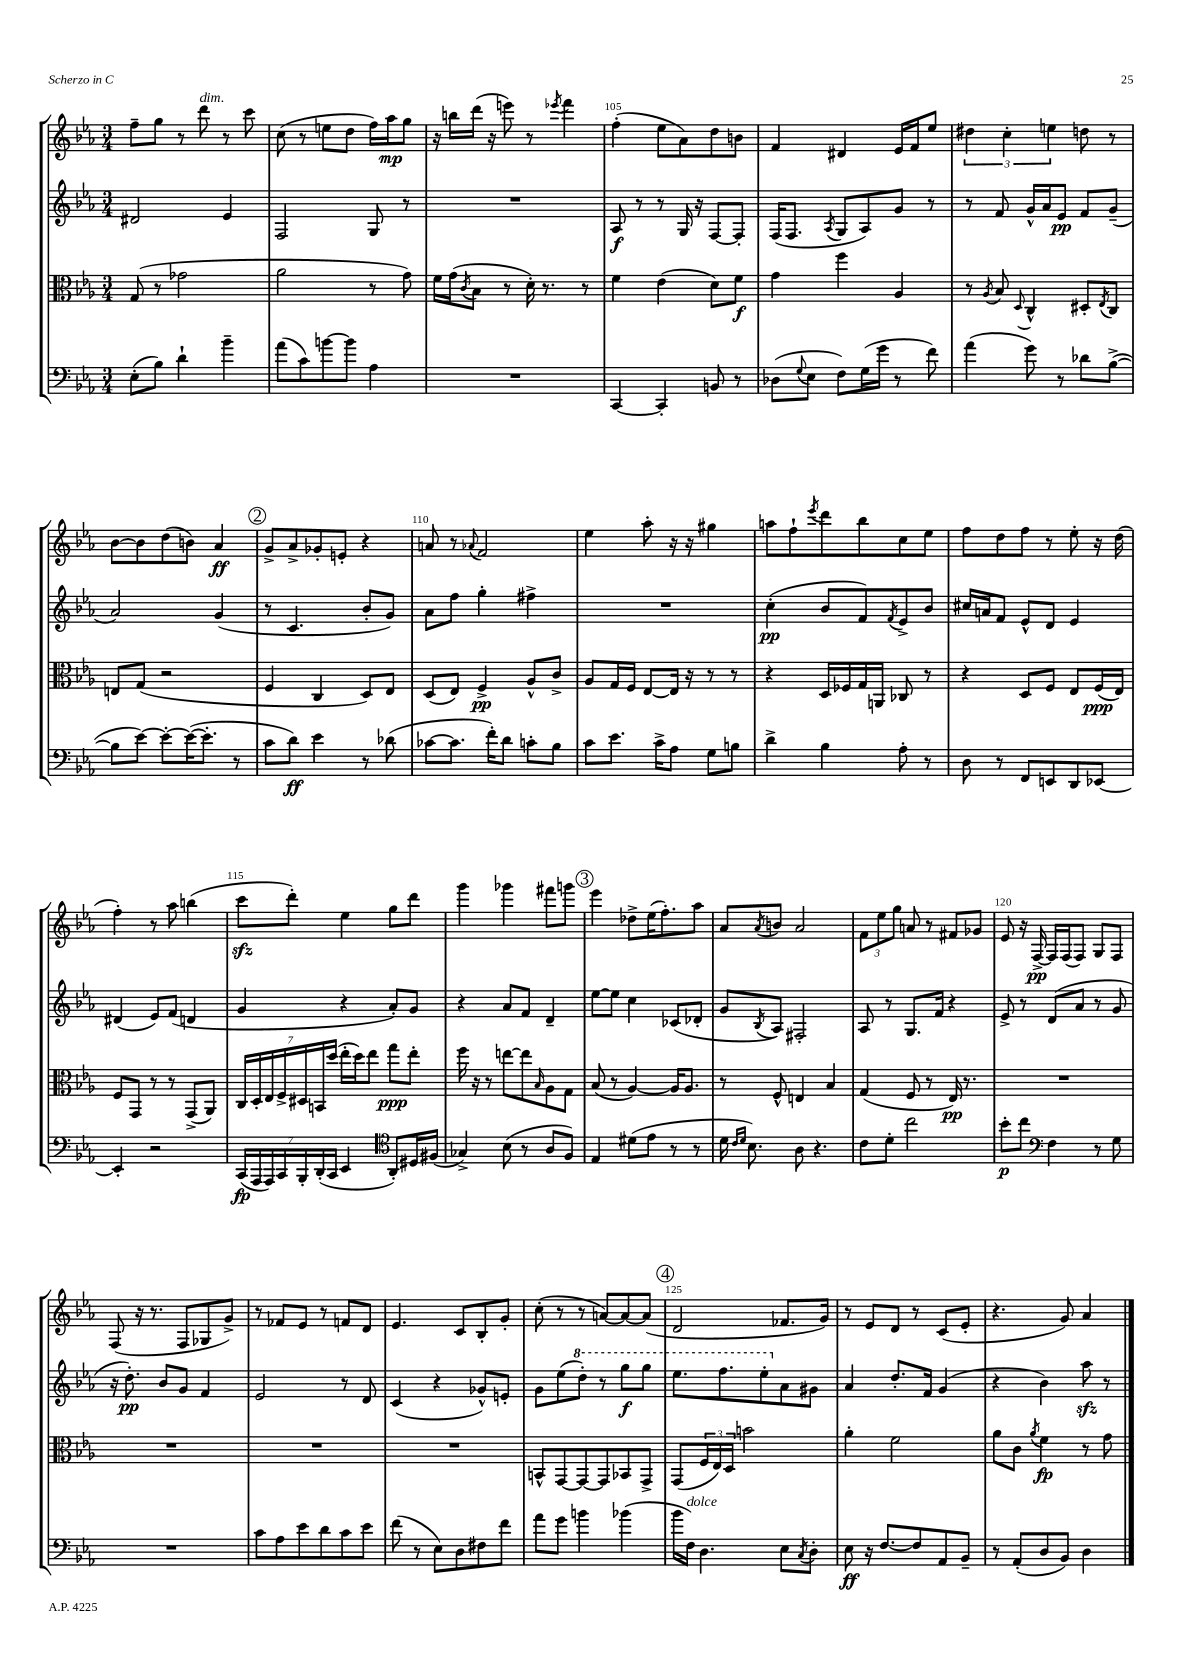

**kern	**dynam	**kern	**dynam	**kern	**dynam	**kern	**dynam
*part4	*part4	*part3	*part3	*part2	*part2	*part1	*part1
*staff4	*staff4	*staff3	*staff3	*staff2	*staff2	*staff1	*staff1
*clefF4	*	*clefC3	*	*clefG2	*	*clefG2	*
*k[b-e-a-]	*	*k[b-e-a-]	*	*k[b-e-a-]	*	*k[b-e-a-]	*
*M3/4	*	*M3/4	*	*M3/4	*	*M3/4	*
=102	=102	=102	=102	=102	=102	=102	=102
(8E-'\L	.	(8G/	.	2d#X/	.	8ff~\L	.
8B-\J)	.	8r	.	.	.	8gg\J	.
4d`\	.	2g-X\	.	.	.	8r	.
!	!	!	!	!	!	!LO:TX:a:i:t=dim.	!
.	.	.	.	.	.	8ddd\	.
4b-~\	.	.	.	4e-/	.	8r	.
.	.	.	.	.	.	8ccc\	.
=103	=103	=103	=103	=103	=103	=103	=103
(8a-\L	.	2a-\	.	2F/	.	(8cc\	.
8c\)	.	.	.	.	.	8r	.
[8bn\	.	.	.	.	.	8een\L	.
8b\J]	.	.	.	.	.	8dd\J	.
4A-\	.	8r	.	8G/	.	16ff\LL)	.
.	.	.	.	.	.	16aa-\J	mp
.	.	8g\)	.	8r	.	8gg\J	.
=104	=104	=104	=104	=104	=104	=104	=104
2.r	.	16f\LL	.	2.r	.	16r	.
.	.	(16g\J	.	.	.	16bbn\LL	.
.	.	8qc/	.	.	.	.	.
.	.	8B-\J	.	.	.	(16ddd\JJ	.
.	.	.	.	.	.	16r	.
.	.	8r	.	.	.	8eeen\)	.
.	.	16d'\)	.	.	.	8r	.
.	.	8.r	.	.	.	.	.
.	.	.	.	.	.	8qeee-X/	.
.	.	.	.	.	.	4fff\	.
.	.	8r	.	.	.	.	.
=105	=105	=105	=105	=105	=105	=105	=105
[4CC/	.	4f\	.	8A-/	f	(4ff'\	.
.	.	.	.	8r	.	.	.
4CC'/]	.	(4e-\	.	8r	.	8ee-\L	.
.	.	.	.	16G/	.	8a-\)	.
.	.	.	.	16r	.	.	.
8BBn/	.	8d\L)	.	[8F/L	.	8dd\	.
8r	.	8f\J	f	8F'/J]	.	8bn\J	.
=106	=106	=106	=106	=106	=106	=106	=106
(8D-X\L	.	4g\	.	(16F/KL	.	4f/	.
.	.	.	.	8.F/J	.	.	.
8qqG/	.	.	.	.	.	.	.
8E-\J	.	.	.	.	.	.	.
.	.	.	.	8qA-/	.	.	.
8F\L)	.	4ff\	.	8G/L	.	4d#X/	.
(16G\L	.	.	.	8A-/)	.	.	.
16g\JJ	.	.	.	.	.	.	.
8r	.	4A-/	.	8g/J	.	16e-/LL	.
.	.	.	.	.	.	16f/J	.
8f\)	.	.	.	8r	.	8ee-/J	.
=107	=107	=107	=107	=107	=107	=107	=107
(4a-\	.	8r	.	8r	.	6dd#X\	.
.	.	8qA-/	.	.	.	.	.
.	.	8B-/	.	8f/	.	.	.
.	.	.	.	.	.	6cc'\	.
.	.	8qqD/	.	.	.	.	.
8g\)	.	4C^^/	.	16g^^/LL	.	.	.
.	.	.	.	16a-/J	.	.	.
.	.	.	.	.	.	6een\	.
8r	.	.	.	8e-/J	pp	.	.
8d-X\L	.	8D#X'/L	.	8f/L	.	8ddn\	.
.	.	8qE-/	.	.	.	.	.
([8B-^\J	.	8C/J	.	(8g~/J	.	8r	.
!!LO:LB:g=z
=108	=108	=108	=108	=108	=108	=108	=108
8B-\L]	.	8En/L	.	2a-/)	.	[8b-\L	.
[8e-\J)	.	(8G/J	.	.	.	8b-\]	.
8e-'\L_	.	2r	.	.	.	(8dd\	.
(16e-\K_	.	.	.	.	.	8bn\J)	.
8.e-'\J]	.	.	.	.	.	.	.
.	.	.	.	(4g/	.	4a-/	ff
8r	.	.	.	.	.	.	.
!!LO:REH:place=s1:t=2
=109	=109	=109	=109	=109	=109	=109	=109
8c\L	.	4F/	.	8r	.	8g^/L	.
8d\J)	ff	.	.	4.c/	.	8a-^/	.
4e-\	.	4C/	.	.	.	8g-X'/	.
.	.	.	.	.	.	8en'/J	.
8r	.	8D/L)	.	8b-'/L	.	4r	.
(8d-X\	.	8E-/J	.	8g/J)	.	.	.
=110	=110	=110	=110	=110	=110	=110	=110
[8c-X\L	.	(8D/L	.	8a-\L	.	8an/	.
8.c-\J]	.	8E-/J)	.	8ff\J	.	8r	.
.	.	.	.	.	.	8qqa-X/	.
.	.	4F^/	pp	4gg'\	.	2f/	.
16f'\KL)	.	.	.	.	.	.	.
8d\J	.	.	.	.	.	.	.
8cn'\L	.	8A-^^/L	.	4ff#X^\	.	.	.
8B-\J	.	8c^/J	.	.	.	.	.
=111	=111	=111	=111	=111	=111	=111	=111
8c\L	.	8A-/L	.	2.r	.	4ee-\	.
8.e-\J	.	16G/L	.	.	.	.	.
.	.	16F/JJ	.	.	.	.	.
.	.	[8E-/L	.	.	.	8aa-'\	.
16c^\KL	.	.	.	.	.	.	.
8A-\J	.	16E-/Jk]	.	.	.	16r	.
.	.	16r	.	.	.	16r	.
8G\L	.	8r	.	.	.	4gg#X\	.
8Bn\J	.	8r	.	.	.	.	.
=112	=112	=112	=112	=112	=112	=112	=112
4d^\	.	4r	.	(4cc'\	pp	8aan\L	.
.	.	.	.	.	.	8ff`\	.
.	.	.	.	.	.	8qeee-/	.
4B-\	.	16D/LL	.	8b-/L	.	8ddd\	.
.	.	16F-X/	.	.	.	.	.
.	.	16G/	.	8f/)	.	8bb-\	.
.	.	16AAn/JJ	.	.	.	.	.
.	.	.	.	8qf/	.	.	.
8A-'\	.	8C-X/	.	8e-^/	.	8cc\	.
8r	.	8r	.	8b-/J	.	8ee-\J	.
=113	=113	=113	=113	=113	=113	=113	=113
8D\	.	4r	.	16cc#X/LL	.	8ff\L	.
.	.	.	.	16an/J	.	.	.
8r	.	.	.	8f/J	.	8dd\	.
8FF/L	.	8D/L	.	8e-^^/L	.	8ff\J	.
8EEn/	.	8F/J	.	8d/J	.	8r	.
8DD/	.	8E-/L	.	4e-/	.	8ee-'\	.
[8EE-X/J	.	(16F/L	ppp	.	.	16r	.
.	.	16E-/JJ)	.	.	.	(16dd\	.
!!LO:LB:g=z
=114	=114	=114	=114	=114	=114	=114	=114
4EE-'/]	.	8F/L	.	(4d#X/	.	4ff'\)	.
.	.	8GG/J	.	.	.	.	.
2r	.	8r	.	8e-/L)	.	8r	.
.	.	8r	.	(8f/J	.	8aa-\	.
.	.	(8GG^/L	.	4dn/	.	(4bbn\	.
.	.	8AA-/J)	.	.	.	.	.
=115	=115	=115	=115	=115	=115	=115	=115
(28CC/LL	fp	28C/LL	.	4g/	.	8ccczz\L	.
28AAA-/	.	28D'/	.	.	.	.	.
28AAA-/)	.	28E-/	.	.	.	.	.
28CC/	.	28F^/	.	.	.	.	.
.	.	.	.	.	.	8ddd'\J)	.
28BBB-'/	.	28D#X/	.	.	.	.	.
(28DD'/	.	28BBn/	.	.	.	.	.
28CC/JJ	.	(28dd/JJ	.	.	.	.	.
4EE-/	.	16ee-'\LL	.	4r	.	4ee-\	.
.	.	16dd\J)	.	.	.	.	.
.	.	8ee-\J	.	.	.	.	.
*clefC4	*	*	*	*	*	*	*
8AA-'/L)	.	8gg\L	ppp	8a-'/L)	.	8gg\L	.
16D#X/L	.	8ee-'\J	.	8g/J	.	8ddd\J	.
(16F#X/JJ	.	.	.	.	.	.	.
=116	=116	=116	=116	=116	=116	=116	=116
4G-X^/)	.	16ff\	.	4r	.	4ggg\	.
.	.	16r	.	.	.	.	.
.	.	8r	.	.	.	.	.
(8B-\	.	[8een\L	.	8a-/L	.	4ggg-X\	.
8r	.	8ee\]	.	8f/J	.	.	.
.	.	16qqB-/	.	.	.	.	.
8A-/L	.	8A-\	.	4d~/	.	8fff#X\L	.
8F/J)	.	8G\J	.	.	.	8gggn\J	.
!!LO:REH:place=s1:t=3
=117	=117	=117	=117	=117	=117	=117	=117
4E-/	.	(8B-/	.	[8ee-\L	.	4eee-\	.
.	.	8r	.	8ee-\J]	.	.	.
(8d#X\L	.	[4A-/)	.	4cc\	.	8dd-X^\L	.
8e-\J	.	.	.	.	.	(16ee-\K	.
.	.	.	.	.	.	8.ff'\)	.
8r	.	16A-/KL]	.	(8c-X/L	.	.	.
.	.	8.A-/J	.	.	.	.	.
8r	.	.	.	8d-X'/J	.	8aa-\J	.
=118	=118	=118	=118	=118	=118	=118	=118
16d\	.	8r	.	8g/L	.	8a-/L	.
16qqc/LL	.	.	.	.	.	.	.
16qqd/JJ	.	.	.	.	.	.	.
8.B-\)	.	.	.	.	.	.	.
.	.	.	.	8qB-/	.	8qa-/	.
.	.	8F^^/	.	8A-/J)	.	8bn/J	.
8A-\	.	4En/	.	2F#X'/	.	2a-/	.
4.r	.	.	.	.	.	.	.
.	.	4B-/	.	.	.	.	.
=119	=119	=119	=119	=119	=119	=119	=119
8c\L	.	(4G/	.	8A-/	.	12f\L	.
.	.	.	.	.	.	12ee-\	.
8d'\J	.	.	.	8r	.	.	.
.	.	.	.	.	.	12gg\J	.
2cc\	.	8F/	.	8.G/L	.	8an/	.
.	.	8r	.	.	.	8r	.
.	.	.	.	16f/Jk	.	.	.
.	.	16E-/)	pp	4r	.	8f#X/L	.
.	.	8.r	.	.	.	.	.
.	.	.	.	.	.	8g-X/J	.
=120	=120	=120	=120	=120	=120	=120	=120
8b-'\L	p	2.r	.	8e-^/	.	8e-/	.
8cc\J	.	.	.	8r	.	16r	.
.	.	.	.	.	.	[16F^/	pp
*clefF4	*	*	*	*	*	*	*
4F\	.	.	.	(8d/L	.	16F/LL]	.
.	.	.	.	.	.	(16F/J	.
.	.	.	.	8a-/J	.	8F/J)	.
8r	.	.	.	8r	.	8G/L	.
8G\	.	.	.	8g/	.	8F/J	.
!!LO:LB:g=z
=121	=121	=121	=121	=121	=121	=121	=121
2.r	.	2.r	.	16r	.	(8F/	.
.	.	.	.	8.dd'\)	pp	.	.
.	.	.	.	.	.	16r	.
.	.	.	.	.	.	8.r	.
.	.	.	.	8b-/L	.	.	.
.	.	.	.	8g/J	.	8F/L	.
.	.	.	.	4f/	.	8G-X/	.
.	.	.	.	.	.	8g^/J)	.
=122	=122	=122	=122	=122	=122	=122	=122
8c\L	.	2.r	.	2e-/	.	8r	.
8A-\	.	.	.	.	.	8f-X/L	.
8e-\	.	.	.	.	.	8e-/J	.
8d\	.	.	.	.	.	8r	.
8c\	.	.	.	8r	.	8fn/L	.
8e-\J	.	.	.	8d/	.	8d/J	.
=123	=123	=123	=123	=123	=123	=123	=123
(8f\	.	2.r	.	(4c/	.	4.e-/	.
8r	.	.	.	.	.	.	.
8E-\L)	.	.	.	4r	.	.	.
8D\	.	.	.	.	.	8c/L	.
8F#X\	.	.	.	8g-X^^/L)	.	8B-'/	.
8f\J	.	.	.	8en'/J	.	8g'/J	.
=124	=124	=124	=124	=124	=124	=124	=124
8a-\L	.	8BBn^^/L	.	8g\L	.	(8cc'\	.
8g\J	.	[8GG/	.	(8ee-\	.	8r	.
*	*	*	*	*8va	*	*	*
4bn\	.	8GG/_	.	8ddd'\J)	.	8r	.
.	.	8GG/]	.	8r	.	[8an/L)	.
(4b-X\	.	8BB-X/	.	8ggg\L	f	8a/_	.
.	.	8GG^/J	.	8ggg\J	.	(8a/J]	.
!!LO:REH:place=s1:t=4
=125	=125	=125	=125	=125	=125	=125	=125
16b-\LL	.	(8GG/L	.	8.eee-\L	.	2d/	.
!LO:TX:a:i:t=dolce	!	!	!	!	!	!	!
16F\JJ)	.	.	.	.	.	.	.
4.D\	.	24F/L	.	.	.	.	.
.	.	24E-/)	.	.	.	.	.
.	.	.	.	8.fff\	.	.	.
.	.	24D/JJ	.	.	.	.	.
.	.	2bn\	.	.	.	.	.
.	.	.	.	8eee-'\	.	.	.
*	*	*	*	*X8va	*	*	*
8E-\L	.	.	.	8a-\	.	8.f-X/L	.
8qC/	.	.	.	.	.	.	.
8D'\J	.	.	.	8g#X\J	.	.	.
.	.	.	.	.	.	16g/Jk)	.
=126	=126	=126	=126	=126	=126	=126	=126
8E-\	ff	4a-'\	.	4a-/	.	8r	.
16r	.	.	.	.	.	8e-/L	.
[8.F/L	.	.	.	.	.	.	.
.	.	2f\	.	8.dd'/L	.	8d/J	.
8F/]	.	.	.	.	.	8r	.
.	.	.	.	16f/Jk	.	.	.
8AA-/	.	.	.	(4g/	.	(8c/L	.
8BB-~/J	.	.	.	.	.	8e-'/J	.
=127	=127	=127	=127	=127	=127	=127	=127
8r	.	8a-\L	.	4r	.	4.r	.
(8AA-'/L	.	8c\J	.	.	.	.	.
.	.	8qa-/	.	.	.	.	.
8D/	.	4f\	fp	4b-\)	.	.	.
8BB-/J)	.	.	.	.	.	8g/)	.
4D\	.	8r	.	8aa-zz\	.	4a-/	.
.	.	8g\	.	8r	.	.	.
==	==	==	==	==	==	==	==
*-	*-	*-	*-	*-	*-	*-	*-
